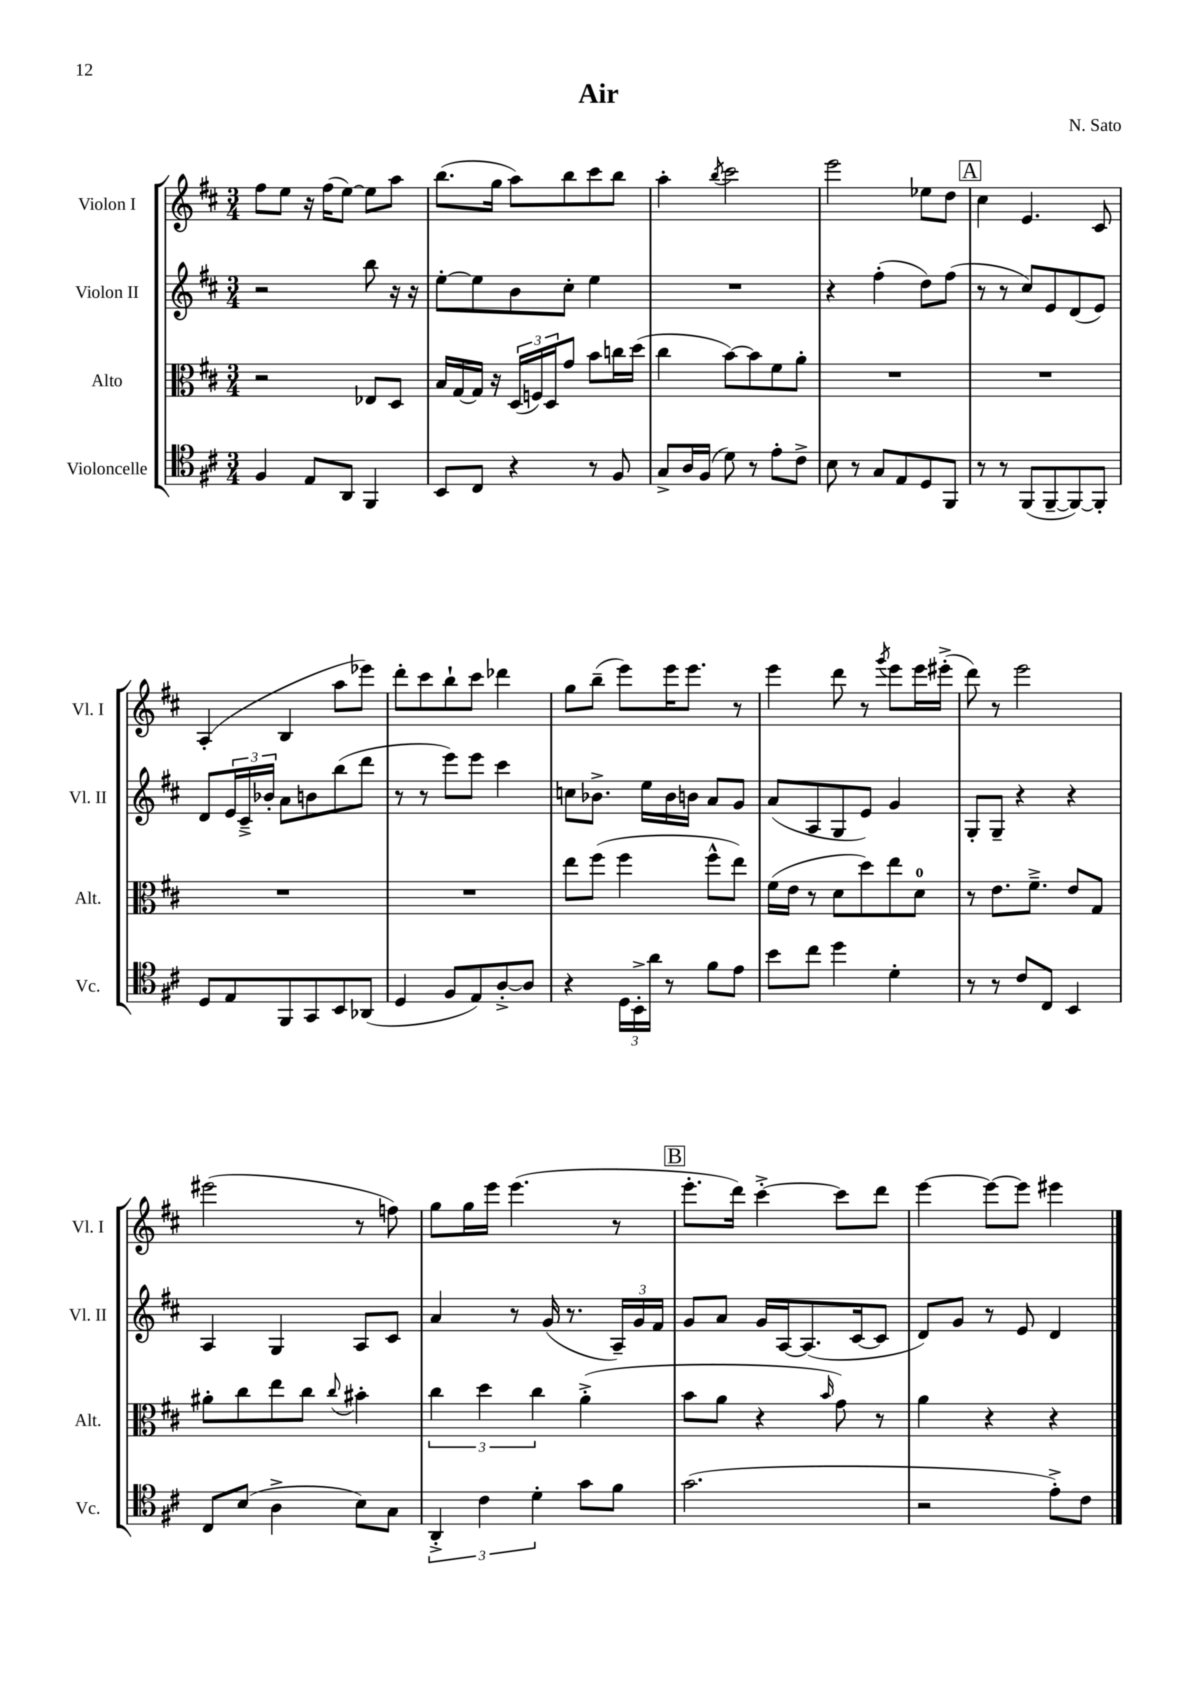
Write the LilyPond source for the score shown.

\header { title = "Air" composer = "N. Sato" }
<<
\new StaffGroup <<
\new Staff = "s0" \with { instrumentName = "Violon I" shortInstrumentName = "Vl. I" } {
    \clef treble \key d \major \numericTimeSignature \time 3/4
    fis''8 e''8 r16 fis''16( e''8~) e''8 a''8 |
    b''8.( g''16 a''8) b''8 cis'''8 b''8 |
    a''4-. \acciaccatura { b''8 } cis'''2 |
    e'''2 ees''8 d''8 |
    \mark \markup { \box "A" } cis''4 e'4. cis'8 |
    a4-.( b4 a''8 ees'''8) |
    d'''8-. cis'''8 b''8-! cis'''8 des'''4 |
    g''8 b''8--( e'''8) e'''16 e'''8. r8 |
    e'''4 d'''8 r8 \acciaccatura { g'''8 } e'''8 e'''16 eis'''16-.->( |
    d'''8) r8 e'''2 |
    eis'''2( r8 f''8) |
    g''8 g''16 e'''16 e'''4.( r8 |
    \mark \markup { \box "B" } e'''8.-. d'''16) cis'''4~-.-> cis'''8 d'''8 |
    e'''4~ e'''8~ e'''8 eis'''4 \bar "|." |
}
\new Staff = "s1" \with { instrumentName = "Violon II" shortInstrumentName = "Vl. II" } {
    \clef treble \key d \major \numericTimeSignature \time 3/4
    r2 b''8 r16 r16 |
    e''8~-. e''8 b'8 cis''8-. e''4 |
    R2. |
    r4 fis''4-.( d''8) fis''8( |
    \mark \markup { \box "A" } r8 r8 cis''8) e'8 d'8( e'8) |
    d'8 \tuplet 3/2 { e'16 cis'16---> bes'16-. } a'8 b'8 b''8( d'''8 |
    r8 r8 e'''8) e'''8 cis'''4 |
    c''8 bes'8.-> e''16 bes'16 b'16 a'8 g'8 |
    a'8( a8 g8 e'8) g'4 |
    g8-. g8-- r4 r4 |
    a4 g4 a8 cis'8 |
    a'4 r8 g'16( r8. \tuplet 3/2 { a16--) g'16 fis'16 } |
    \mark \markup { \box "B" } g'8 a'8 g'16 a16~ a8.( cis'16~ cis'8 |
    d'8) g'8 r8 e'8 d'4 \bar "|." |
}
\new Staff = "s2" \with { instrumentName = "Alto" shortInstrumentName = "Alt." } {
    \clef alto \key d \major \numericTimeSignature \time 3/4
    r2 ees8 d8 |
    b16 g16~ g16 r16 \tuplet 3/2 { d16( f16) d16 } g'8 b'8 c''16 d''16( |
    cis''4 b'8~) b'8 fis'8 a'8-. |
    R2. |
    \mark \markup { \box "A" } R2. |
    R2. |
    R2. |
    e''8 fis''8( fis''4 fis''8-^ e''8) |
    fis'16( e'16 r8 d'8 d''8) e''8 d'8-0 |
    r8 e'8. fis'8.---> e'8 g8 |
    ais'8-. cis''8 e''8 cis''8 \appoggiatura { cis''8 } bis'4-. |
    \tuplet 3/2 { cis''4 d''4 cis''4 } a'4-.->( |
    \mark \markup { \box "B" } b'8 a'8 r4 \grace { b'16 } g'8) r8 |
    a'4 r4 r4 \bar "|." |
}
\new Staff = "s3" \with { instrumentName = "Violoncelle" shortInstrumentName = "Vc." } {
    \clef tenor \key d \major \numericTimeSignature \time 3/4
    fis4 e8 a,8 fis,4 |
    b,8 cis8 r4 r8 fis8 |
    g8-> a16 fis16( d'8) r8 e'8-. cis'8-> |
    b8 r8 g8 e8 d8 fis,8 |
    \mark \markup { \box "A" } r8 r8 fis,8( fis,8~-- fis,8~) fis,8-. |
    d8 e8 fis,8 g,8 b,8 aes,8( |
    d4 fis8 e8) a8~-.-> a8 |
    r4 \tuplet 3/2 { d16 b,16-.-> a'16 } r8 fis'8 e'8 |
    b'8 cis''8 d''4 d'4-. |
    r8 r8 cis'8 cis8 b,4 |
    cis8 b8( a4-> b8) g8 |
    \tuplet 3/2 { a,4-.-> cis'4 d'4-. } g'8 fis'8 |
    \mark \markup { \box "B" } g'2.( |
    r2 e'8-.->) cis'8 \bar "|." |
}
>>
>>
\layout { \context { \Score \remove "Bar_number_engraver" } }
